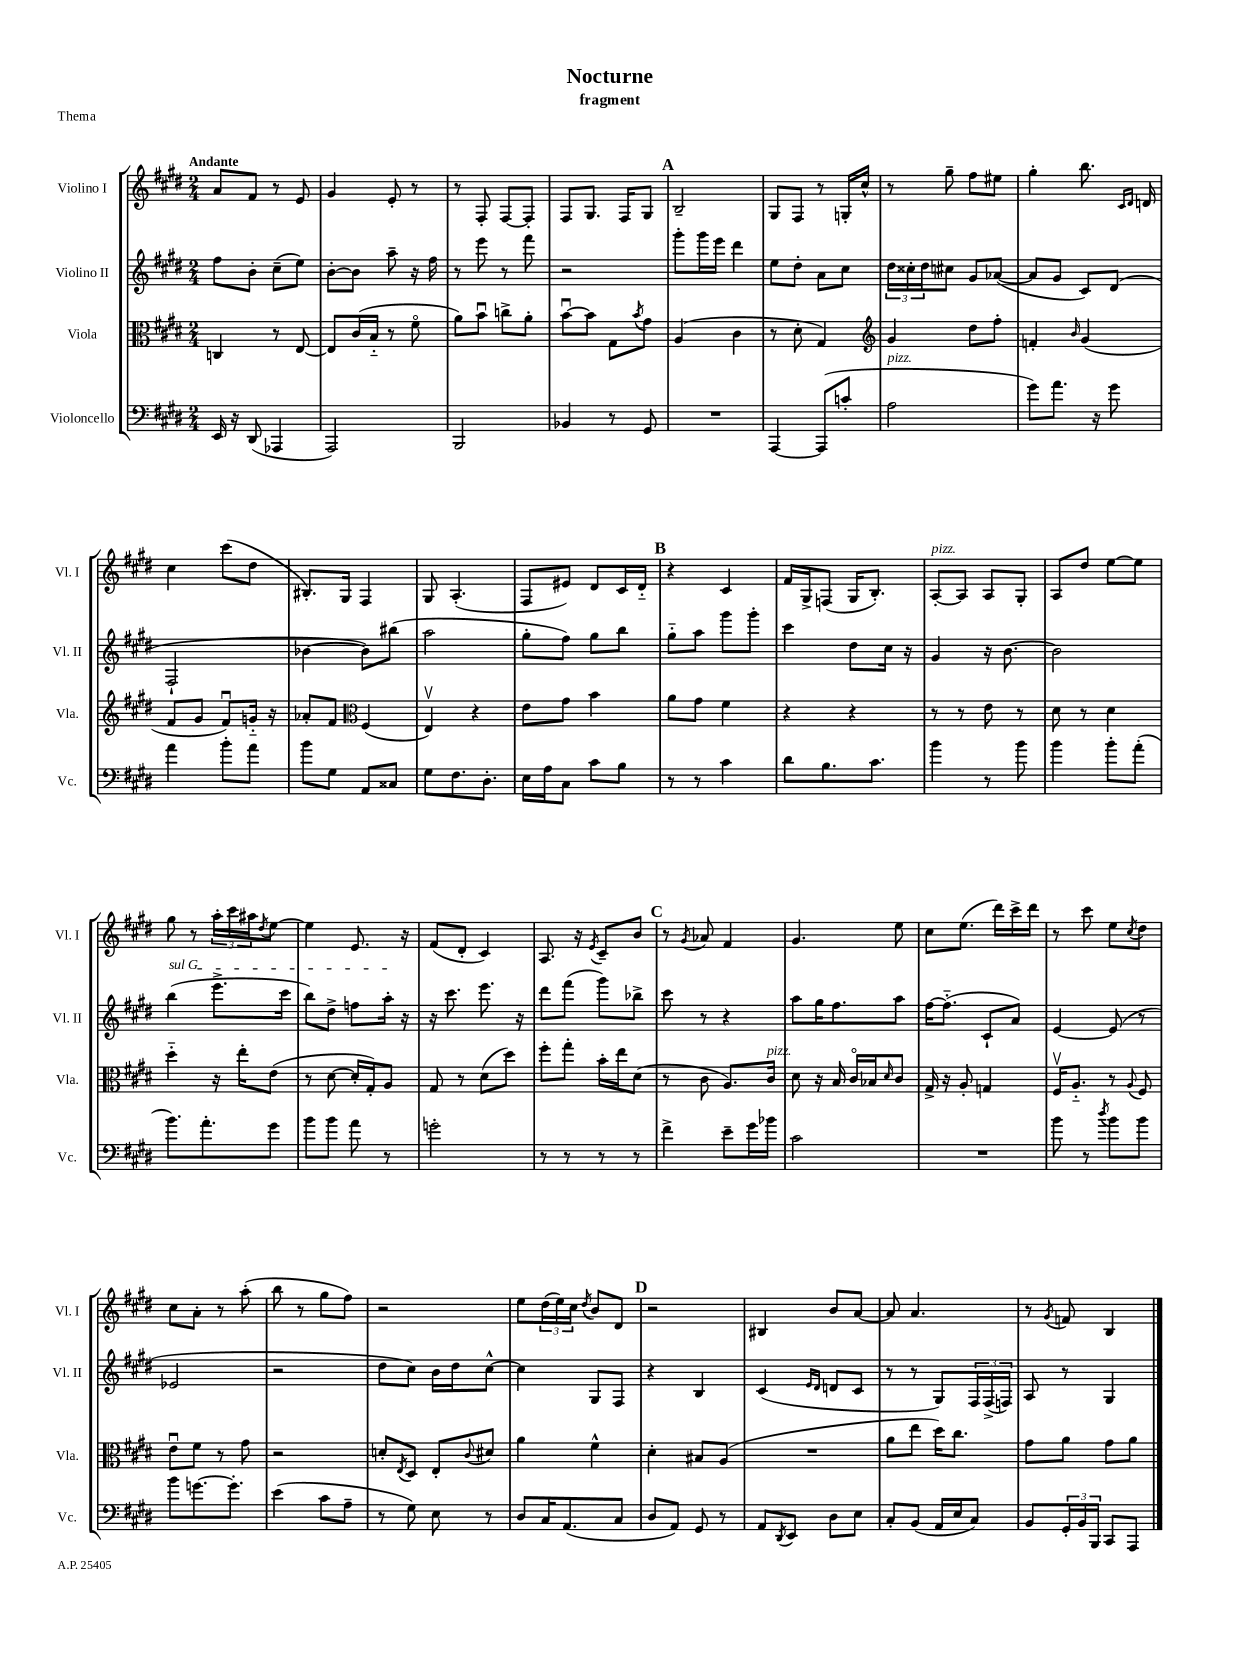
\header { title = "Nocturne" subtitle = "fragment" piece = "Thema" }
<<
\new StaffGroup <<
\new Staff = "s0" \with { instrumentName = "Violino I" shortInstrumentName = "Vl. I" } {
    \clef treble \key e \major \numericTimeSignature \time 2/4 \tempo "Andante"
    a'8 fis'8 r8 e'8 |
    gis'4 e'8-. r8 |
    r8 fis8-. fis8~ fis8-. |
    fis8 gis8. fis16 gis8 |
    \mark \markup { \bold "A" } b2-- |
    gis8 fis8 r8 g16-. cis''16-^ |
    r8 gis''8-- fis''8 eis''8 |
    gis''4-. b''8. \grace { cis'16 dis'16 } d'16 |
    cis''4 cis'''8( dis''8 |
    bis8.-.) gis16 fis4 |
    gis8 a4.-.( |
    fis8 eis'8) dis'8 cis'16 dis'16-_ |
    \mark \markup { \bold "B" } r4 cis'4 |
    fis'16 gis16-> f8( gis16 b8.-.) |
    a8~-.^\markup { \italic "pizz." } a8 a8 gis8-. |
    a8 dis''8 e''8~ e''8 |
    gis''8 r8 \tuplet 3/2 { a''16-. cis'''16 ais''16 } \acciaccatura { dis''8 } e''8~ |
    e''4 e'8. r16 |
    fis'8( dis'8-. cis'4) |
    a8. r16 \acciaccatura { e'8 } cis'8-- b'8 |
    \mark \markup { \bold "C" } r8 \acciaccatura { gis'8 } aes'8 fis'4 |
    gis'4. e''8 |
    cis''8 e''8.( dis'''16) cis'''16-> dis'''16 |
    r8 cis'''8 e''8 \acciaccatura { cis''8 } dis''8 |
    cis''8 a'8-. r8 a''8-.( |
    b''8 r8 gis''8 fis''8) |
    r2 |
    e''8 \tuplet 3/2 { dis''16( e''16) cis''16 } \acciaccatura { dis''8 } b'8 dis'8 |
    \mark \markup { \bold "D" } r2 |
    bis4 b'8 a'8~ |
    a'8 a'4. |
    r8 \acciaccatura { gis'8 } f'8 b4 \bar "|." |
}
\new Staff = "s1" \with { instrumentName = "Violino II" shortInstrumentName = "Vl. II" } {
    \clef treble \key e \major \numericTimeSignature \time 2/4
    fis''8 b'8-. cis''8--( e''8) |
    b'8~-. b'8 a''8-- r16 fis''16 |
    r8 e'''8 r8 fis'''8 |
    r2 |
    \mark \markup { \bold "A" } gis'''8-. gis'''16 e'''16 dis'''4 |
    e''8 dis''8-. a'8 cis''8 |
    \tuplet 3/2 { dis''16 cisis''16-. dis''16 } cis''8 gis'8 aes'8~( |
    aes'8 gis'8 cis'8) dis'8( |
    fis2-! |
    bes'4~ bes'8) bis''8( |
    a''2 |
    gis''8-. fis''8) gis''8 b''8 |
    \mark \markup { \bold "B" } gis''8-_ a''8 gis'''8 gis'''8-. |
    cis'''4 dis''8 cis''16 r16 |
    gis'4 r16 b'8.~ |
    b'2 |
    \once \override TextSpanner.bound-details.left.text = \markup { \italic "sul G" } b''4\startTextSpan( e'''8.-> cis'''16 |
    b''8) dis''8-> f''8 a''16-.\stopTextSpan r16 |
    r16 cis'''8. e'''8. r16 |
    dis'''8 fis'''8( gis'''8) bes''8-> |
    \mark \markup { \bold "C" } cis'''8 r8 r4 |
    a''8 gis''16 fis''8. a''8 |
    fis''16~ fis''8.-_( cis'8-! a'8) |
    e'4~ e'8( r8 |
    ees'2 |
    r2 |
    dis''8 cis''8) b'16 dis''16 cis''8~-^ |
    cis''4 gis8 fis8 |
    \mark \markup { \bold "D" } r4 b4 |
    cis'4( \grace { e'16 dis'16 } d'8 cis'8 |
    r8 r8 gis8) \tuplet 3/2 { fis16 fis16->( f16) } |
    a8 r8 gis4 \bar "|." |
}
\new Staff = "s2" \with { instrumentName = "Viola" shortInstrumentName = "Vla." } {
    \clef alto \key e \major \numericTimeSignature \time 2/4
    c4 r8 e8~ |
    e8 cis'16( b16-_ r8 fis'8\flageolet |
    a'8) b'8\downbow c''8-> a'8-. |
    b'8~\downbow b'8 gis8 \acciaccatura { b'8 } gis'8 |
    \mark \markup { \bold "A" } a4( cis'4 |
    r8 dis'8-. gis4) |
    \clef treble gis'4 dis''8 fis''8-. |
    f'4-. \grace { b'16 } gis'4( |
    fis'8 gis'8 fis'8\downbow) g'16-_ r16 |
    aes'8-. fis'8 \clef alto fis4( |
    e4\upbow) r4 |
    e'8 gis'8 b'4 |
    \mark \markup { \bold "B" } a'8 gis'8 fis'4 |
    r4 r4 |
    r8 r8 e'8 r8 |
    dis'8 r8 dis'4 |
    dis''4-_ r16 e''16-. e'8( |
    r8 dis'8~ dis'16-. gis16-.) a8 |
    gis8 r8 dis'8( dis''8) |
    fis''8-. gis''8-. b'16-. e''16 dis'8( |
    \mark \markup { \bold "C" } r8 cis'8 a8.) cis'16^\markup { \italic "pizz." } |
    dis'8 r16 b16 cis'16\flageolet bes16 \grace { dis'16 } cis'8 |
    gis16-> r16 a8-. g4 |
    fis16\upbow a8.-_ r8 \appoggiatura { a8 } fis8 |
    e'8\downbow fis'8 r8 gis'8 |
    r2 |
    d'8-. \acciaccatura { e8 } dis8 e8-. \appoggiatura { cis'8 } dis'8 |
    a'4 fis'4-^ |
    \mark \markup { \bold "D" } dis'4-. bis8 a8( |
    R2 |
    a'8 e''8 dis''16) cis''8. |
    gis'8 a'8 gis'8 a'8 \bar "|." |
}
\new Staff = "s3" \with { instrumentName = "Violoncello" shortInstrumentName = "Vc." } {
    \clef bass \key e \major \numericTimeSignature \time 2/4
    e,16 r16 dis,8( aes,,4 |
    a,,2) |
    b,,2 |
    bes,4 r8 gis,8 |
    \mark \markup { \bold "A" } R2 |
    a,,4~ a,,8( c'8-. |
    a2^\markup { \italic "pizz." } |
    gis'8) a'8. r16 gis'8 |
    a'4 b'8-. a'8 |
    b'8 gis8 a,8 cisis8 |
    gis8 fis8. dis8.-. |
    e16 a16 cis8 cis'8 b8 |
    \mark \markup { \bold "B" } r8 r8 cis'4 |
    dis'8 b8. cis'8. |
    b'4 r8 b'8 |
    b'4 b'8-. a'8-.( |
    b'8.) a'8.-. gis'8 |
    b'8 b'8 a'8 r8 |
    g'2-. |
    r8 r8 r8 r8 |
    \mark \markup { \bold "C" } fis'4-> e'8-- gis'16 bes'16 |
    cis'2 |
    R2 |
    b'8 r8 \acciaccatura { dis''8 } b'8 b'8 |
    b'8 g'8.~ g'8.-. |
    e'4( cis'8 a8-- |
    r8 gis8) e8 r8 |
    dis8 cis16 a,8.( cis8 |
    \mark \markup { \bold "D" } dis8 a,8) gis,8 r8 |
    a,8 \acciaccatura { dis,8 } e,8 dis8 e8 |
    cis8-. b,8( a,16 e16 cis8) |
    b,8 \tuplet 3/2 { gis,16-. b,16 b,,16 } cis,8 a,,8 \bar "|." |
}
>>
>>
\layout { \context { \Score \remove "Bar_number_engraver" } }
